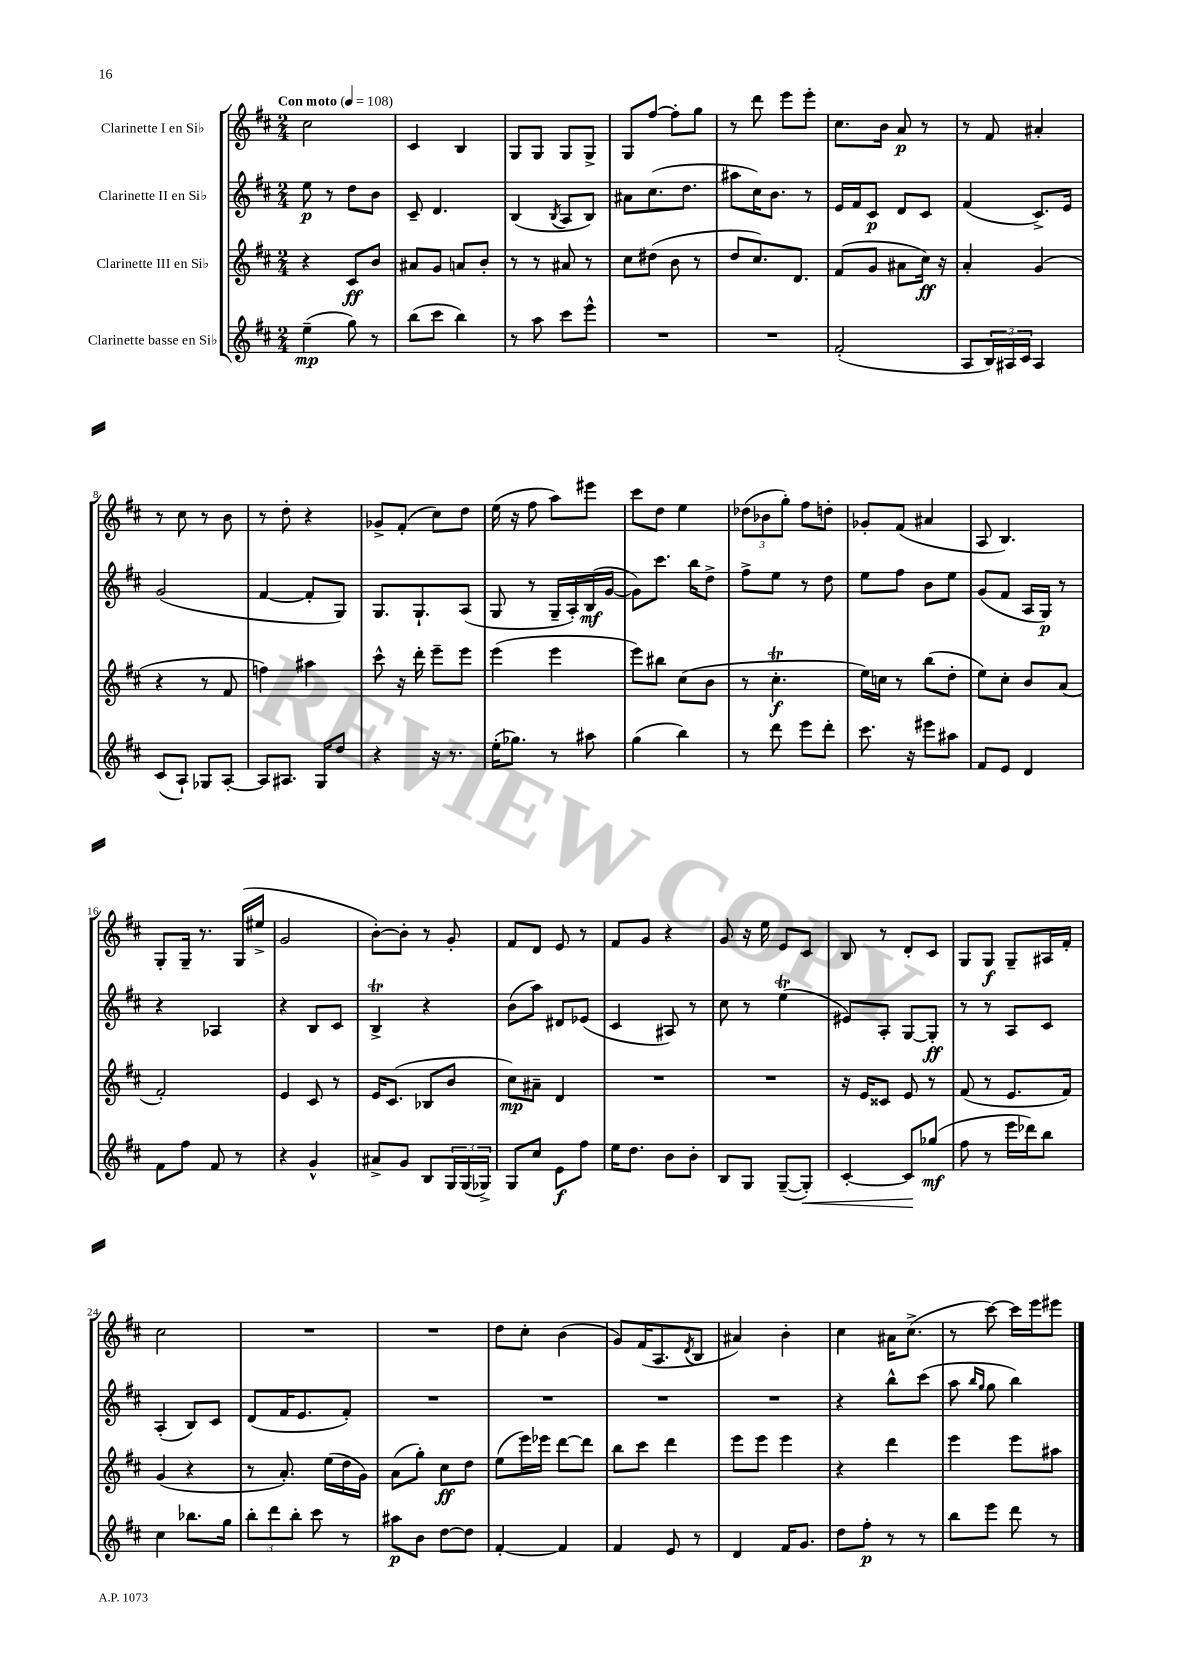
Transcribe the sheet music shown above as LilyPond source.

<<
\new StaffGroup <<
\new Staff = "s0" \with { instrumentName = "Clarinette I en Sib" } {
    \clef treble \key d \major \numericTimeSignature \time 2/4 \tempo "Con moto" 4 = 108
    cis''2 |
    cis'4 b4 |
    g8 g8 g8 g8-> |
    g8 fis''8~ fis''8-. g''8 |
    r8 d'''8 e'''8 e'''8-. |
    cis''8. b'16 a'8\p r8 |
    r8 fis'8 ais'4-. |
    r8 cis''8 r8 b'8 |
    r8 d''8-. r4 |
    ges'8-> fis'8-.( cis''8) d''8 |
    e''16( r16 fis''8 a''8) eis'''8 |
    cis'''8 d''8 e''4 |
    \tuplet 3/2 { des''8( bes'8 g''8-.) } fis''8 d''8-. |
    ges'8-. fis'8( ais'4 |
    a8 b4.) |
    g8-. g16-- r8. g16( eis''16-> |
    g'2 |
    b'8~-.) b'8-. r8 g'8-. |
    fis'8 d'8 e'8 r8 |
    fis'8 g'8 r4 |
    g'8 r16 e''16 e'8 cis'8 |
    b8 r8 d'8-. cis'8 |
    g8 g8\f g8-- ais16 fis'16-. |
    cis''2 |
    R2 |
    R2 |
    d''8 cis''8-. b'4( |
    g'8) fis'16( a8. \acciaccatura { d'8 } b8 |
    ais'4) b'4-. |
    cis''4 ais'16 cis''8.->( |
    r8 cis'''8~) cis'''16 e'''16 eis'''8 \bar "|." |
}
\new Staff = "s1" \with { instrumentName = "Clarinette II en Sib" } {
    \clef treble \key d \major \numericTimeSignature \time 2/4
    e''8\p r8 d''8 b'8 |
    cis'8-- d'4. |
    b4( \acciaccatura { b8 } a8 b8) |
    ais'8 cis''8.( d''8. |
    ais''8 cis''16) b'8. r8 |
    e'16 fis'16 cis'8\p d'8 cis'8 |
    fis'4( cis'8.->) e'16 |
    g'2( |
    fis'4~ fis'8-. g8) |
    g8. g8.-! a8( |
    g8 r8 g16-- a16-.) b16\mf( g'16~ |
    g'8) cis'''8. b''16 d''8-> |
    fis''8-> e''8 r8 d''8 |
    e''8 fis''8 b'8 e''8 |
    g'8( fis'8 a16 g16\p) r8 |
    r4 aes4 |
    r4 b8 cis'8 |
    b4->\trill r4 |
    b'8( a''8) dis'8 ees'8( |
    cis'4 ais8) r8 |
    cis''8 r8 e''4\trill( |
    eis'8) a8-. g8~ g8-.\ff |
    r8 r8 a8 cis'8 |
    a4-.( b8) cis'8 |
    d'8( fis'16 e'8. fis'8-.) |
    R2 |
    R2 |
    R2 |
    R2 |
    r4 b''8-^ cis'''8( |
    a''8 \grace { b''16 g''16 } g''8 b''4) \bar "|." |
}
\new Staff = "s2" \with { instrumentName = "Clarinette III en Sib" } {
    \clef treble \key d \major \numericTimeSignature \time 2/4
    r4 cis'8\ff b'8 |
    ais'8 g'8 a'8 b'8-. |
    r8 r8 ais'8 r8 |
    cis''8 dis''8( b'8 r8 |
    d''8 cis''8.) d'8. |
    fis'8( g'8 ais'8 cis''16\ff) r16 |
    a'4-. g'4( |
    r4 r8 fis'8 |
    f''4) ais''4 |
    cis'''8-^ r16 d'''16-. e'''8-- e'''8 |
    e'''4( e'''4 |
    e'''8) bis''8 cis''8( b'8 |
    r8 cis''4.-.\trill\f |
    e''16) c''16 r8 b''8( d''8-. |
    e''8) cis''8-. b'8 a'8( |
    fis'2-.) |
    e'4 cis'8 r8 |
    e'16 cis'8.( bes8 b'8 |
    cis''8\mp) ais'8-- d'4 |
    R2 |
    R2 |
    r16 e'16 cisis'8 e'8 r8 |
    fis'8( r8 e'8. fis'16) |
    g'4( r4 |
    r8 a'8.-.) e''16( d''16 g'16) |
    a'8( g''8-.) cis''8\ff d''8 |
    e''8( e'''16) ees'''16 d'''8~ d'''8 |
    b''8 cis'''8 d'''4 |
    e'''8 e'''8 e'''4 |
    r4 d'''4 |
    e'''4 e'''8 ais''8 \bar "|." |
}
\new Staff = "s3" \with { instrumentName = "Clarinette basse en Sib" } {
    \clef treble \key d \major \numericTimeSignature \time 2/4
    e''4--\mp( g''8) r8 |
    b''8( cis'''8 b''4) |
    r8 a''8 cis'''8 e'''8-^ |
    R2 |
    R2 |
    fis'2-.( |
    a8 \tuplet 3/2 { b16) ais16 cis'16 } ais4 |
    cis'8( a8-!) ges8 a8~-. |
    a8 ais8. g16 d''8 |
    r4 r16 r8. |
    e''16-.( ges''8.) r8 ais''8 |
    g''4( b''4) |
    r8 d'''8 e'''8 d'''8-. |
    cis'''8. r16 eis'''8 ais''8 |
    fis'8 e'8 d'4 |
    fis'8 fis''8 fis'8 r8 |
    r4 g'4-^ |
    ais'8-> g'8 b8 \tuplet 3/2 { g16 g16( ges16->) } |
    g8 cis''8 e'8\f fis''8 |
    e''16 d''8. b'8 b'8-. |
    b8 g8 g8~--( g8-.\<) |
    cis'4~-. cis'8\! ges''8\mf( |
    fis''8 r8 e'''16 des'''16) b''8 |
    cis''4 bes''8. g''16 |
    \tuplet 3/2 { b''8-. d'''8 b''8-. } cis'''8 r8 |
    ais''8\p b'8 d''8~ d''8 |
    fis'4~-. fis'4 |
    fis'4 e'8 r8 |
    d'4 fis'16 g'8. |
    d''8 fis''8-.\p r8 r8 |
    b''8 e'''8 d'''8 r8 \bar "|." |
}
>>
>>
